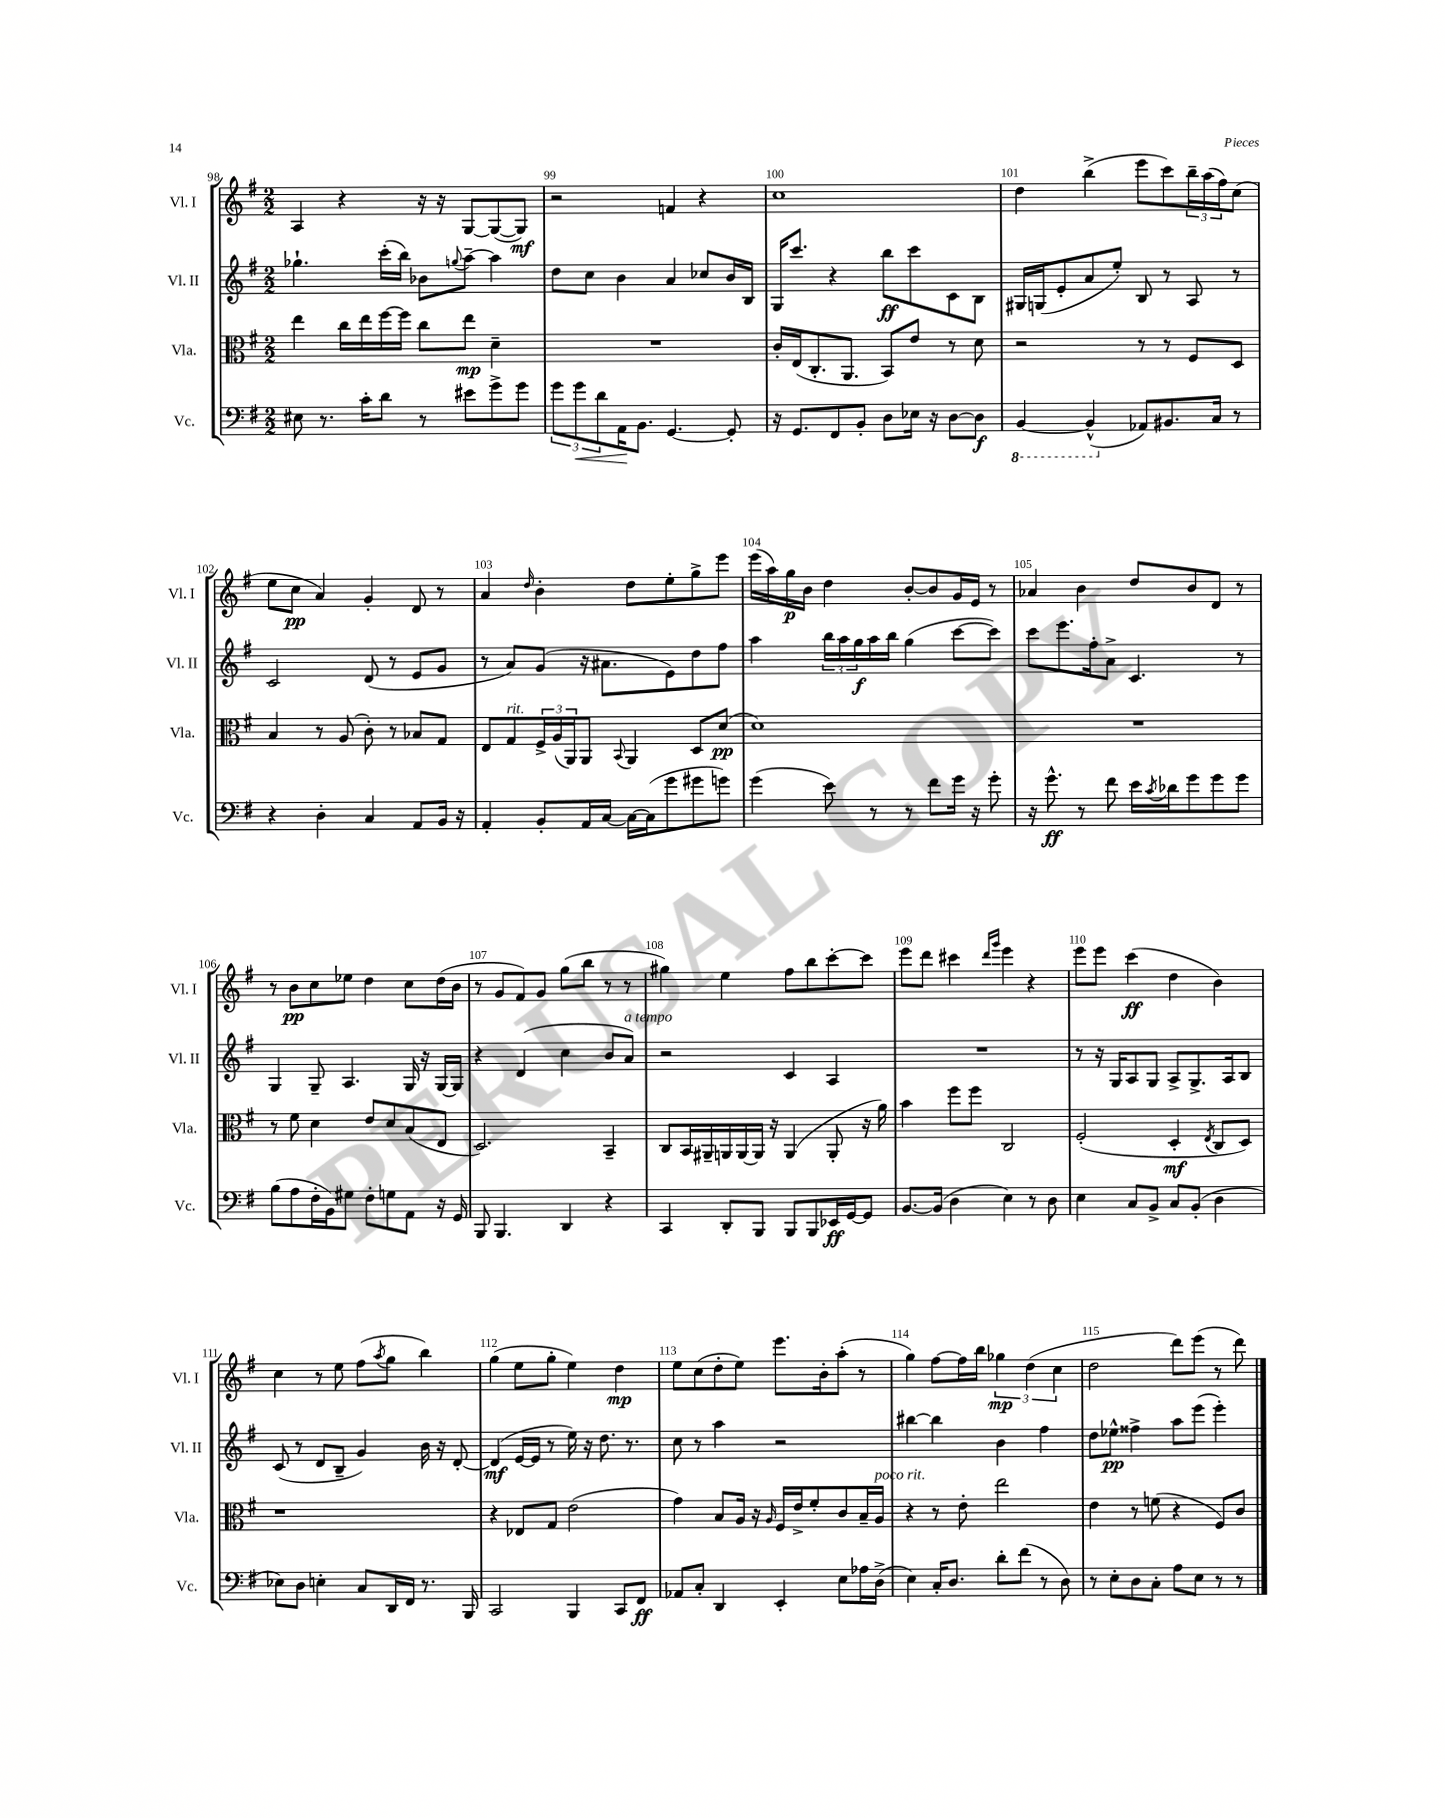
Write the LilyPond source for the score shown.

<<
\new StaffGroup <<
\new Staff = "s0" \with { instrumentName = "Vl. I" shortInstrumentName = "Vl. I" } {
    \clef treble \key g \major \numericTimeSignature \time 2/2
    a4 r4 r16 r16 g8~ g8~( g8\mf) |
    r2 f'4 r4 |
    c''1 |
    d''4 b''4->( e'''8 c'''8) \tuplet 3/2 { b''16-- a''16( fis''16) } c''8( |
    e''8 c''8\pp a'4) g'4-. d'8 r8 |
    a'4 \grace { d''16 } b'4-. d''8 e''8-. g''8-> e'''8 |
    e'''16( a''16) g''16\p b'16 d''4 b'8~-. b'8 g'16 e'16 r8 |
    aes'4 b'4 d''8 b'8 d'8 r8 |
    r8 b'8\pp c''8 ees''8 d''4 c''8 d''16( b'16 |
    r8 g'8 fis'8) g'8 g''8( b''8 r8 r8 |
    gis''4) e''4 fis''8 b''8 c'''8~-. c'''8 |
    e'''8 d'''8 cis'''4 \grace { d'''16 g'''16 } e'''4 r4 |
    e'''8 e'''8 c'''4\ff( d''4 b'4) |
    c''4 r8 e''8 fis''8( \acciaccatura { a''8 } g''8 b''4) |
    g''4( e''8 g''8-. e''4) d''4\mp |
    e''8 c''8( d''8-. e''8) e'''8. b'16-. a''8-.( r8 |
    g''4) fis''8~ fis''16 b''16 \tuplet 3/2 { ges''4\mp d''4( c''4 } |
    d''2 d'''8) e'''8( r8 d'''8) \bar "|." |
}
\new Staff = "s1" \with { instrumentName = "Vl. II" shortInstrumentName = "Vl. II" } {
    \clef treble \key g \major \numericTimeSignature \time 2/2
    ges''4.-! c'''16-.( b''16) bes'8 \appoggiatura { g''8 } a''8~-- a''4 |
    d''8 c''8 b'4 a'4 ces''8 b'16 b16 |
    g16 c'''8. r4 b''8\ff c'''8 c'8 b8 |
    gis16 g16( e'8-. a'8 e''8-.) b8 r8 a8 r8 |
    c'2 d'8( r8 e'8 g'8 |
    r8 a'8) g'8( r16 ais'8. e'8) d''8 fis''8 |
    a''4 \tuplet 3/2 { b''16 a''16 g''16\f } a''16 b''16 g''4( c'''8~ c'''8) |
    c'''8 e'''8. fis''16-. a'8-> c'4. r8 |
    g4 g8-- a4. g16 r16 g16~ g16 |
    r4 d'4( c''4 b'8 a'8^\markup { \italic "a tempo" }) |
    r2 c'4 a4 |
    R1 |
    r8 r16 g16 a8 g8 a8-> g8.-> a16 b8 |
    c'8( r8 d'8 b8-- g'4) b'16 r16 d'8~-. |
    d'4\mf( e'16~ e'16 r8 e''16) r16 d''8. r8. |
    c''8 r8 a''4 r2 |
    bis''4~ bis''4 b'4 fis''4 |
    d''8 ees''8-^\pp fisis''4-> a''8 e'''8( e'''4-.) \bar "|." |
}
\new Staff = "s2" \with { instrumentName = "Vla." shortInstrumentName = "Vla." } {
    \clef alto \key g \major \numericTimeSignature \time 2/2
    e''4 c''16 e''16 fis''16~ fis''16 c''8 e''8\mp d'4-- |
    R1 |
    c'16-. e16( c8.-. a,8. b,8) e'8 r8 d'8 |
    r2 r8 r8 fis8 d8 |
    b4 r8 a8( c'8-.) r8 bes8 g8 |
    e8 g8^\markup { \italic "rit." } \tuplet 3/2 { fis16-> a16( a,16) } a,8 \appoggiatura { b,8 } a,4 d8 d'8\pp( |
    d'1) |
    R1 |
    r8 fis'8 d'4 e'8 d'8 b8( e8 |
    d2.) b,4-- |
    c8 b,16 ais,16-- a,16 a,16~ a,16 r16 a,4( a,8-. r16 a'16) |
    b'4 fis''8 fis''8 c2 |
    fis2-.( d4-.\mf \acciaccatura { e8 } c8 d8) |
    r1 |
    r4 ees8 g8 e'2( |
    g'4) b8 a16 r16 \grace { a16 } fis16 e'16-> fis'8-. c'8 b16-- a16^\markup { \italic "poco rit." } |
    r4 r8 e'8-. e''2 |
    e'4 r8 f'8( r4 fis8) c'8 \bar "|." |
}
\new Staff = "s3" \with { instrumentName = "Vc." shortInstrumentName = "Vc." } {
    \clef bass \key g \major \numericTimeSignature \time 2/2
    eis8 r8. c'16-. d'8 r8 eis'8 g'8-> g'8 |
    \tuplet 3/2 { g'8 g'8\< d'8 } a,16\! b,8. g,4.~ g,8-. |
    r16 g,8. fis,8 b,8-. d8 ees16 r16 d8~ d8\f |
    \ottava #-1 b,,4~ b,,4-^( \ottava #0 aes,8) bis,8. c16 r8 |
    r4 d4-. c4 a,8 b,16 r16 |
    a,4-. b,8-. a,16 c16~ c16~ c16( g'8 gis'8 g'8) |
    g'4( e'8) r8 r8 fis'8 g'16 r16 g'8-. |
    r16 g'8.-^\ff r8 fis'8 e'16 \acciaccatura { c'8 } des'16 g'8 g'8 g'8 |
    b8( a8 fis16-. b,16) gis8 fis8-. g8 a,8 r16 g,16 |
    b,,8 b,,4. d,4 r4 |
    c,4 d,8-. b,,8 b,,8 b,,8 ees,16\ff g,16~ g,8 |
    b,8.~ b,16( d4 e4) r8 d8 |
    e4 c8 b,8-> c8 b,8-.( d4 |
    ees8) d8 e4-. c8 d,16 fis,16 r8. b,,16 |
    c,2 b,,4 c,8 fis,8\ff |
    aes,8 c8-. d,4 e,4-. e8 aes16 d16->( |
    e4) c16-. d8. d'8-. fis'8( r8 d8) |
    r8 e8-. d8 c8-. a8 e8 r8 r8 \bar "|." |
}
>>
>>
\layout { \context { \Score currentBarNumber = #98 \override BarNumber.break-visibility = ##(#f #t #t) barNumberVisibility = #all-bar-numbers-visible } }
